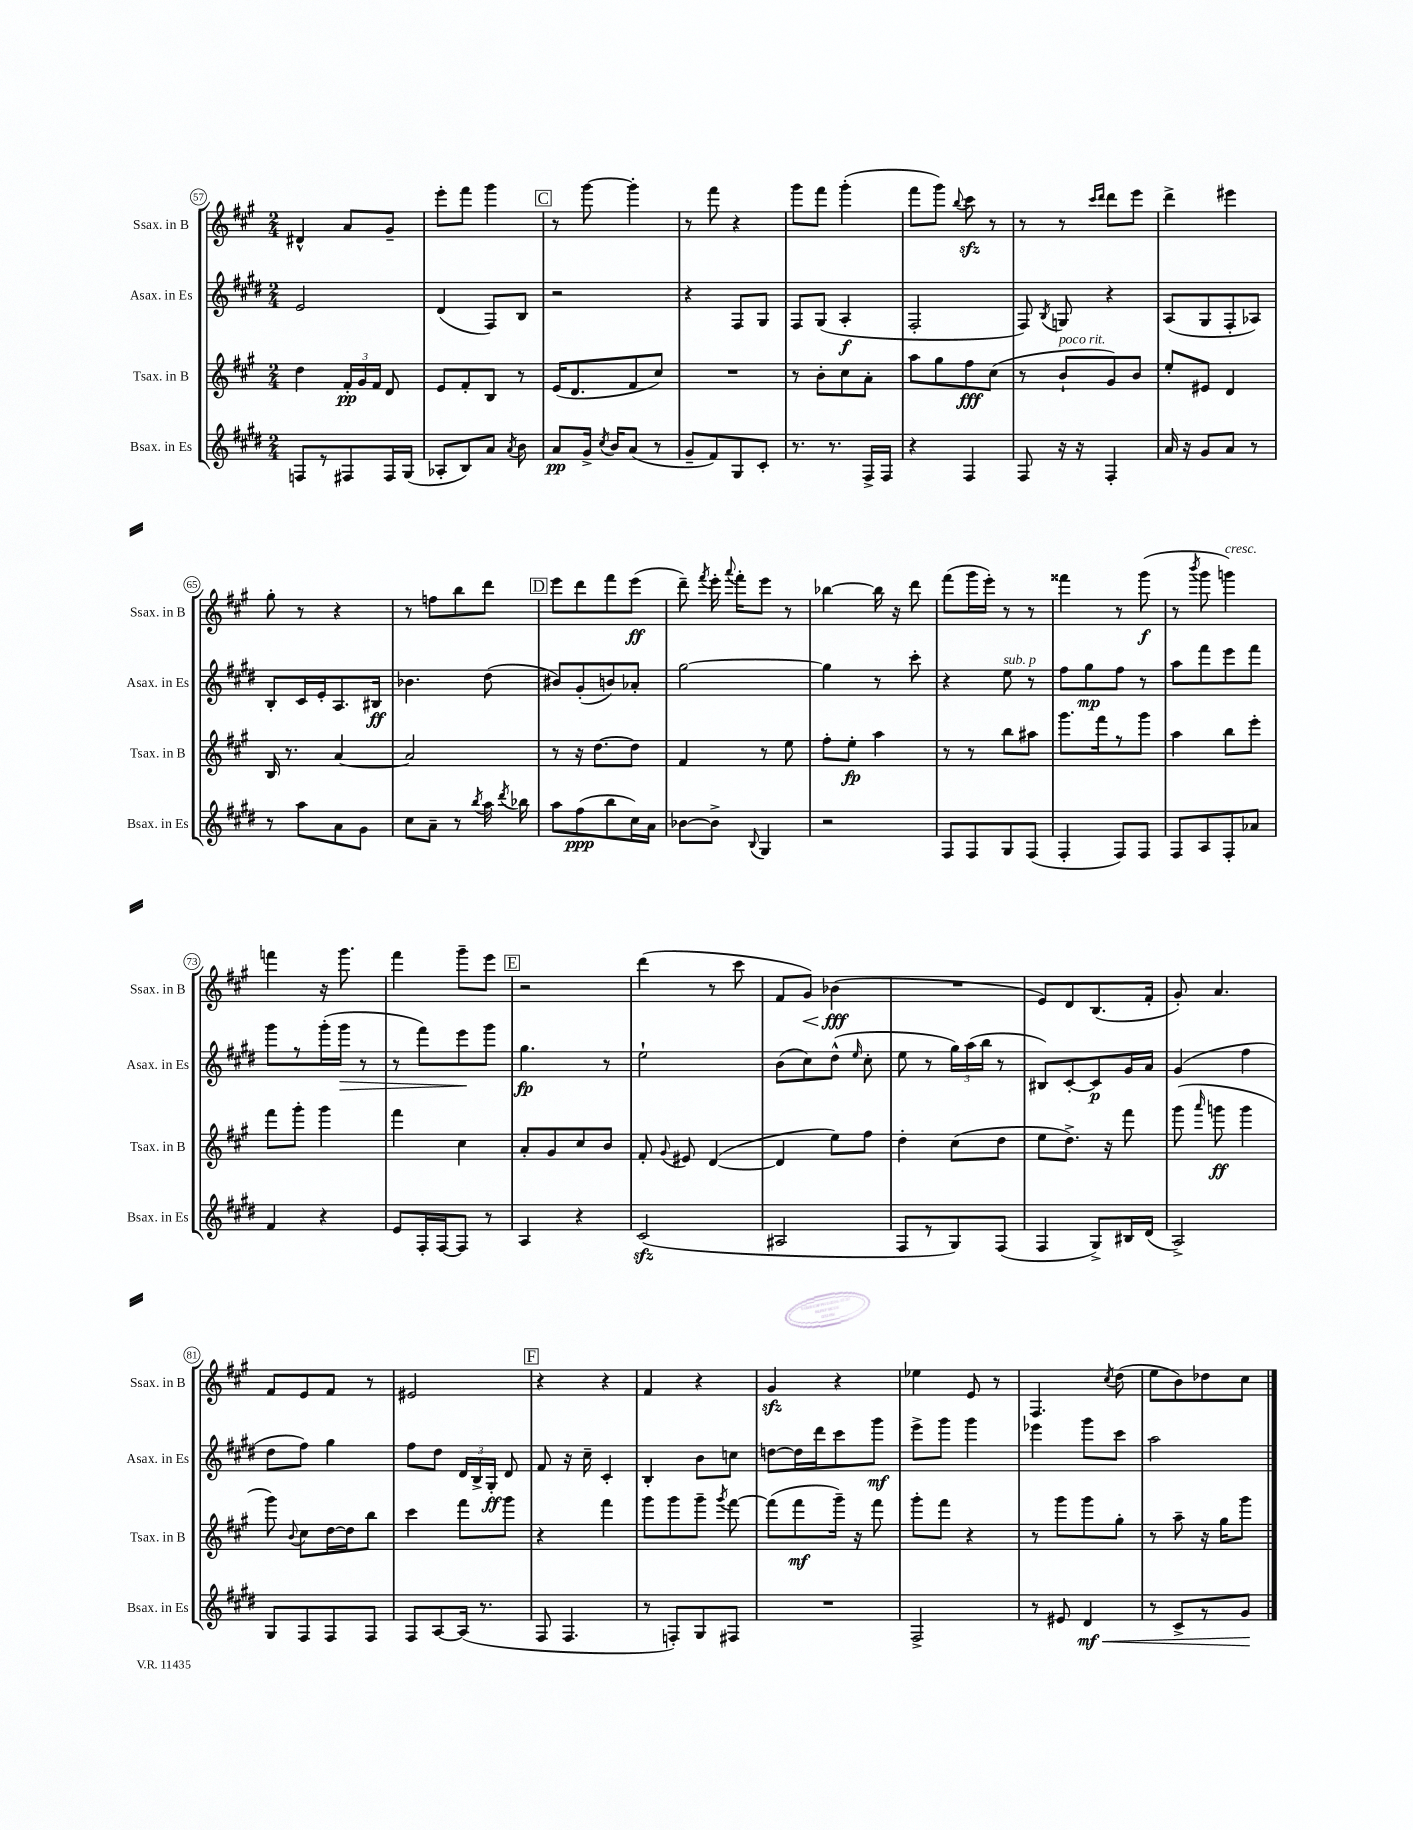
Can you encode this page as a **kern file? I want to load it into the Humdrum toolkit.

**kern	**dynam	**kern	**dynam	**kern	**dynam	**kern	**dynam
*part4	*part4	*part3	*part3	*part2	*part2	*part1	*part1
*staff4	*staff4	*staff3	*staff3	*staff2	*staff2	*staff1	*staff1
*I"Bsax. in Es	*	*I"Tsax. in B	*	*I"Asax. in Es	*	*I"Ssax. in B	*
*I'Bsax. in Es	*	*I'Tsax. in B	*	*I'Asax. in Es	*	*I'Ssax. in B	*
*clefG2	*	*clefG2	*	*clefG2	*	*clefG2	*
*k[f#c#g#d#]	*	*k[f#c#g#]	*	*k[f#c#g#d#]	*	*k[f#c#g#]	*
*M2/4	*	*M2/4	*	*M2/4	*	*M2/4	*
=57	=57	=57	=57	=57	=57	=57	=57
8Fn/L	.	4dd\	.	2e/	.	4d#X^^/	.
8r	.	.	.	.	.	.	.
8F#X/	.	24f#'/LL	pp	.	.	8a/L	.
.	.	24g#/	.	.	.	.	.
.	.	24f#/JJ	.	.	.	.	.
16F#/L	.	8d/	.	.	.	8g#~/J	.
(16G#/JJ	.	.	.	.	.	.	.
=58	=58	=58	=58	=58	=58	=58	=58
8A-X'/L	.	8e/L	.	(4d#/	.	8eee'\L	.
8B/)	.	8f#'/	.	.	.	8fff#\J	.
8a/J	.	8B/J	.	8F#/L)	.	4ggg#\	.
8qa/	.	.	.	.	.	.	.
8b\	.	8r	.	8B/J	.	.	.
!!LO:REH:place=s1:t=C
=59	=59	=59	=59	=59	=59	=59	=59
8a/L	pp	(16e/KL	.	2r	.	8r	.
.	.	8.d/	.	.	.	.	.
16g#^/Jk	.	.	.	.	.	[8ggg#\	.
8qcc#/	.	.	.	.	.	.	.
16b/KL	.	.	.	.	.	.	.
(8a/J	.	8f#/	.	.	.	4ggg#'\]	.
8r	.	8cc#/J)	.	.	.	.	.
=60	=60	=60	=60	=60	=60	=60	=60
8g#~/L	.	2r	.	4r	.	8r	.
8f#/)	.	.	.	.	.	8fff#\	.
8G#/	.	.	.	8F#/L	.	4r	.
8c#'/J	.	.	.	8G#/J	.	.	.
=61	=61	=61	=61	=61	=61	=61	=61
8.r	.	8r	.	8F#/L	.	8ggg#\L	.
.	.	8b'\L	.	(8G#/J	.	8fff#\J	.
8.r	.	.	.	.	.	.	.
.	.	8cc#\	.	4A'/	f	(4ggg#'\	.
16F#^/LL	.	8a'\J	.	.	.	.	.
16F#/JJ	.	.	.	.	.	.	.
=62	=62	=62	=62	=62	=62	=62	=62
4r	.	8aa\L	.	2F#'/	.	8fff#\L	.
.	.	8gg#\	.	.	.	8ggg#\J)	.
.	.	.	.	.	.	8qqbb/	.
4F#/	.	8ff#\	fff	.	.	8ccc#zz\	.
.	.	(8cc#\J	.	.	.	8r	.
=63	=63	=63	=63	=63	=63	=63	=63
8F#/	.	8r	.	8F#/)	.	8r	.
.	.	.	.	8qB/	.	.	.
!	!	!LO:TX:a:i:t=poco rit.	!	!	!	!	!
16r	.	8b`/L	.	8Gn/	.	8r	.
16r	.	.	.	.	.	.	.
.	.	.	.	.	.	16qqccc#/LL	.
.	.	.	.	.	.	16qqddd/JJ	.
4F#'/	.	8g#/)	.	4r	.	8ddd\L	.
.	.	8b/J	.	.	.	8eee\J	.
=64	=64	=64	=64	=64	=64	=64	=64
16a/	.	8ee'/L	.	(8A/L	.	4ddd^\	.
16r	.	.	.	.	.	.	.
8g#/L	.	8e#X/J	.	8G#/	.	.	.
8a/J	.	4d/	.	8F#'/	.	4eee#X\	.
8r	.	.	.	8A-X/J)	.	.	.
!!LO:LB:g=z
=65	=65	=65	=65	=65	=65	=65	=65
8r	.	16B/	.	8B'/L	.	8gg#'\	.
.	.	8.r	.	.	.	.	.
8aa\L	.	.	.	16c#/L	.	8r	.
.	.	.	.	16e'/J	.	.	.
8a\	.	[4a/	.	8.A/	.	4r	.
8g#\J	.	.	.	.	.	.	.
.	.	.	.	16B#X/Jk	ff	.	.
=66	=66	=66	=66	=66	=66	=66	=66
8cc#\L	.	2a/]	.	4.b-X\	.	8r	.
8a~\J	.	.	.	.	.	8ffn\L	.
8r	.	.	.	.	.	8bb\	.
8qbb/	.	.	.	.	.	.	.
16aa\	.	.	.	(8dd#\	.	8ddd\J	.
8qddd#/	.	.	.	.	.	.	.
16bb-X\	.	.	.	.	.	.	.
!!LO:REH:place=s1:t=D
=67	=67	=67	=67	=67	=67	=67	=67
8aa\L	.	8r	.	8b#X/L)	.	8eee\L	.
(8ff#\	ppp	16r	.	(8g#'/	.	8ddd\	.
.	.	[8.dd\L	.	.	.	.	.
8bb\	.	.	.	8bn/)	.	8fff#\	.
16cc#\L)	.	8dd\J]	.	8a-X'/J	.	(8eee\J	ff
16a\JJ	.	.	.	.	.	.	.
=68	=68	=68	=68	=68	=68	=68	=68
[8b-X\L	.	4f#/	.	[2gg#\	.	8ddd~\)	.
.	.	.	.	.	.	8qfff#/	.
8b-^\J]	.	.	.	.	.	16eee'\	.
.	.	.	.	.	.	8qqaaa/	.
.	.	.	.	.	.	16fff#'\KL	.
8qqB/	.	.	.	.	.	.	.
4G#/	.	8r	.	.	.	8eee\J	.
.	.	8ee\	.	.	.	8r	.
=69	=69	=69	=69	=69	=69	=69	=69
2r	.	8ff#'\L	.	4gg#\]	.	[4bb-X\	.
.	.	8ee'\J	fp	.	.	.	.
.	.	4aa\	.	8r	.	16bb-\]	.
.	.	.	.	.	.	16r	.
.	.	.	.	8ccc#'\	.	8ddd\	.
=70	=70	=70	=70	=70	=70	=70	=70
8F#/L	.	8r	.	4r	.	(8fff#\L	.
8F#/	.	8r	.	.	.	16ggg#\L	.
.	.	.	.	.	.	16eee'\JJ)	.
!	!	!	!	!LO:TX:a:i:t=sub. p	!	!	!
8G#/	.	8bb\L	.	8ee\	.	8r	.
(8F#/J	.	8aa#X\J	.	8r	.	8r	.
=71	=71	=71	=71	=71	=71	=71	=71
4F#'/	.	8.ggg#\L	.	8ff#\L	.	4fff##X\	.
.	.	.	.	8gg#\	mp	.	.
.	.	16fff#\k	.	.	.	.	.
8F#/L)	.	8r	.	8ff#\J	.	8r	.
8F#/J	.	8ggg#\J	.	8r	.	(8ggg#\	f
=72	=72	=72	=72	=72	=72	=72	=72
8F#/L	.	4aa\	.	8aa\L	.	8r	.
.	.	.	.	.	.	8qbbb/	.
8A/	.	.	.	8fff#\	.	8ggg#\	.
!	!	!	!	!	!	!LO:TX:a:i:t=cresc.	!
8F#'/	.	8bb\L	.	8eee\	.	4gggn\)	.
8a-X/J	.	8eee'\J	.	8fff#\J	.	.	.
!!LO:LB:g=z
=73	=73	=73	=73	=73	=73	=73	=73
4f#/	.	8fff#\L	.	8ggg#\L	.	4fffn\	.
.	.	8ggg#'\J	.	8r	.	.	.
4r	.	4ggg#\	.	(16ggg#'\L	.	16r	.
!	!	!	!	!	!LO:HP:b	!	!
.	.	.	.	16ggg#\JJ	>	8.ggg#\	.
.	.	.	.	8r	.	.	.
=74	=74	=74	=74	=74	=74	=74	=74
8e/L	.	4fff#\	.	8r	.	4fff#\	.
16F#'/L	.	.	.	8fff#\L)	.	.	.
[16F#/J	.	.	.	.	.	.	.
8F#/J]	.	4cc#\	.	8eee\	.	8ggg#~\L	.
8r	.	.	.	8ggg#\J	]	8eee\J	.
!!LO:REH:place=s1:t=E
=75	=75	=75	=75	=75	=75	=75	=75
4A/	.	8a'/L	.	4.gg#\	fp	2r	.
.	.	8g#/	.	.	.	.	.
4r	.	8cc#/	.	.	.	.	.
.	.	8b/J	.	8r	.	.	.
=76	=76	=76	=76	=76	=76	=76	=76
(2c#zz/	.	8f#'/	.	2ee`\	.	(4ddd\	.
.	.	8qqg#/	.	.	.	.	.
.	.	8e#X/	.	.	.	.	.
.	.	([4d/	.	.	.	8r	.
.	.	.	.	.	.	8ccc#\	.
=77	=77	=77	=77	=77	=77	=77	=77
2A#X/	.	4d/]	.	(8b\L	.	8f#/L	.
!	!	!	!	!	!	!	!LO:HP:b
.	.	.	.	8cc#\)	.	8g#/J)	<
.	.	8ee\L)	.	(8dd#^^\J	.	(4b-X\	fff
.	.	.	.	16qqee/	.	.	.
.	.	8ff#\J	.	8cc#'\	.	.	.
.	.	.	.	.	.	.	[
=78	=78	=78	=78	=78	=78	=78	=78
8F#/L	.	4dd'\	.	8ee\	.	2r	.
8r	.	.	.	8r	.	.	.
8G#/)	.	(8cc#\L	.	24gg#\LL)	.	.	.
.	.	.	.	(24aa\	.	.	.
.	.	.	.	24bb\JJ	.	.	.
(8F#/J	.	8dd\J	.	8r	.	.	.
=79	=79	=79	=79	=79	=79	=79	=79
4F#/	.	8ee\L	.	8B#X/L)	.	8e/L)	.
.	.	8.dd^\J)	.	[8c#'/	.	8d/	.
8G#^/L)	.	.	.	8c#/]	p	(8.B/	.
.	.	16r	.	.	.	.	.
16B#X/L	.	8fff#\	.	16g#/L	.	.	.
(16d#/JJ	.	.	.	16a/JJ	.	16f#'/Jk	.
=80	=80	=80	=80	=80	=80	=80	=80
2A^/)	.	(8ggg#\	.	(4g#/	.	8g#'/)	.
.	.	16qqaaa/	.	.	.	.	.
.	.	8gggn\	ff	.	.	4.a/	.
.	.	4ggg\	.	4ff#\	.	.	.
!!LO:LB:g=z
=81	=81	=81	=81	=81	=81	=81	=81
8G#/L	.	8ggg#\)	.	8dd#\L	.	8f#/L	.
.	.	8qqb/	.	.	.	.	.
8F#/	.	8cc#\L	.	8ff#\J)	.	8e/	.
8F#/	.	[16dd\L	.	4gg#\	.	8f#/J	.
.	.	16dd\J]	.	.	.	.	.
8F#/J	.	8bb\J	.	.	.	8r	.
=82	=82	=82	=82	=82	=82	=82	=82
8F#/L	.	4ccc#\	.	8ff#\L	.	2e#X/	.
[8A/	.	.	.	8dd#\J	.	.	.
(16A/Jk]	.	8fff#\L	.	24d#/LL	.	.	.
.	.	.	.	24B^/	.	.	.
8.r	.	.	.	.	.	.	.
.	.	.	.	24G#'/JJ	ff	.	.
.	.	8ggg#\J	.	8d#/	.	.	.
!!LO:REH:place=s1:t=F
=83	=83	=83	=83	=83	=83	=83	=83
8F#/	.	4r	.	8f#/	.	4r	.
4.F#/	.	.	.	16r	.	.	.
.	.	.	.	16cc#~\	.	.	.
.	.	4fff#\	.	4c#'/	.	4r	.
=84	=84	=84	=84	=84	=84	=84	=84
8r	.	8ggg#\L	.	4B'/	.	4f#/	.
8Fn'/L)	.	8ggg#\	.	.	.	.	.
8G#/	.	8ggg#~\J	.	8b\L	.	4r	.
.	.	8qggg#/	.	.	.	.	.
8F#X/J	.	[8fff#\	.	8ccn\J	.	.	.
=85	=85	=85	=85	=85	=85	=85	=85
2r	.	(8fff#\L]	.	[8ddn\L	.	4g#zz/	.
.	.	8fff#\	mf	16dd\L]	.	.	.
.	.	.	.	16ddd#\J	.	.	.
.	.	16ggg#~\Jk)	.	8ccc#\	.	4r	.
.	.	16r	.	.	.	.	.
.	.	8fff#\	.	8ggg#\J	mf	.	.
=86	=86	=86	=86	=86	=86	=86	=86
2F#^/	.	8ggg#'\L	.	8eee^\L	.	4ee-X\	.
.	.	8fff#\J	.	8ggg#\J	.	.	.
.	.	4r	.	4ggg#\	.	8e/	.
.	.	.	.	.	.	8r	.
=87	=87	=87	=87	=87	=87	=87	=87
8r	.	8r	.	4eee-X\	.	4.F#/	.
8e#X/	.	8ggg#\L	.	.	.	.	.
!	!LO:HP:b	!	!	!	!	!	!
4d#/	< mf	8ggg#\	.	8ggg#\L	.	.	.
.	.	.	.	.	.	8qcc#/	.
.	.	8gg#'\J	.	8ccc#\J	.	(8dd\	.
=88	=88	=88	=88	=88	=88	=88	=88
8r	.	8r	.	2aa\	.	8ee\L	.
8c#^/L	.	8aa~\	.	.	.	8b\)	.
8r	.	16r	.	.	.	8dd-X\	.
.	.	16gg#\KL	.	.	.	.	.
8g#/J	.	8ggg#\J	.	.	.	8cc#\J	.
.	[	.	.	.	.	.	.
==	==	==	==	==	==	==	==
*-	*-	*-	*-	*-	*-	*-	*-
